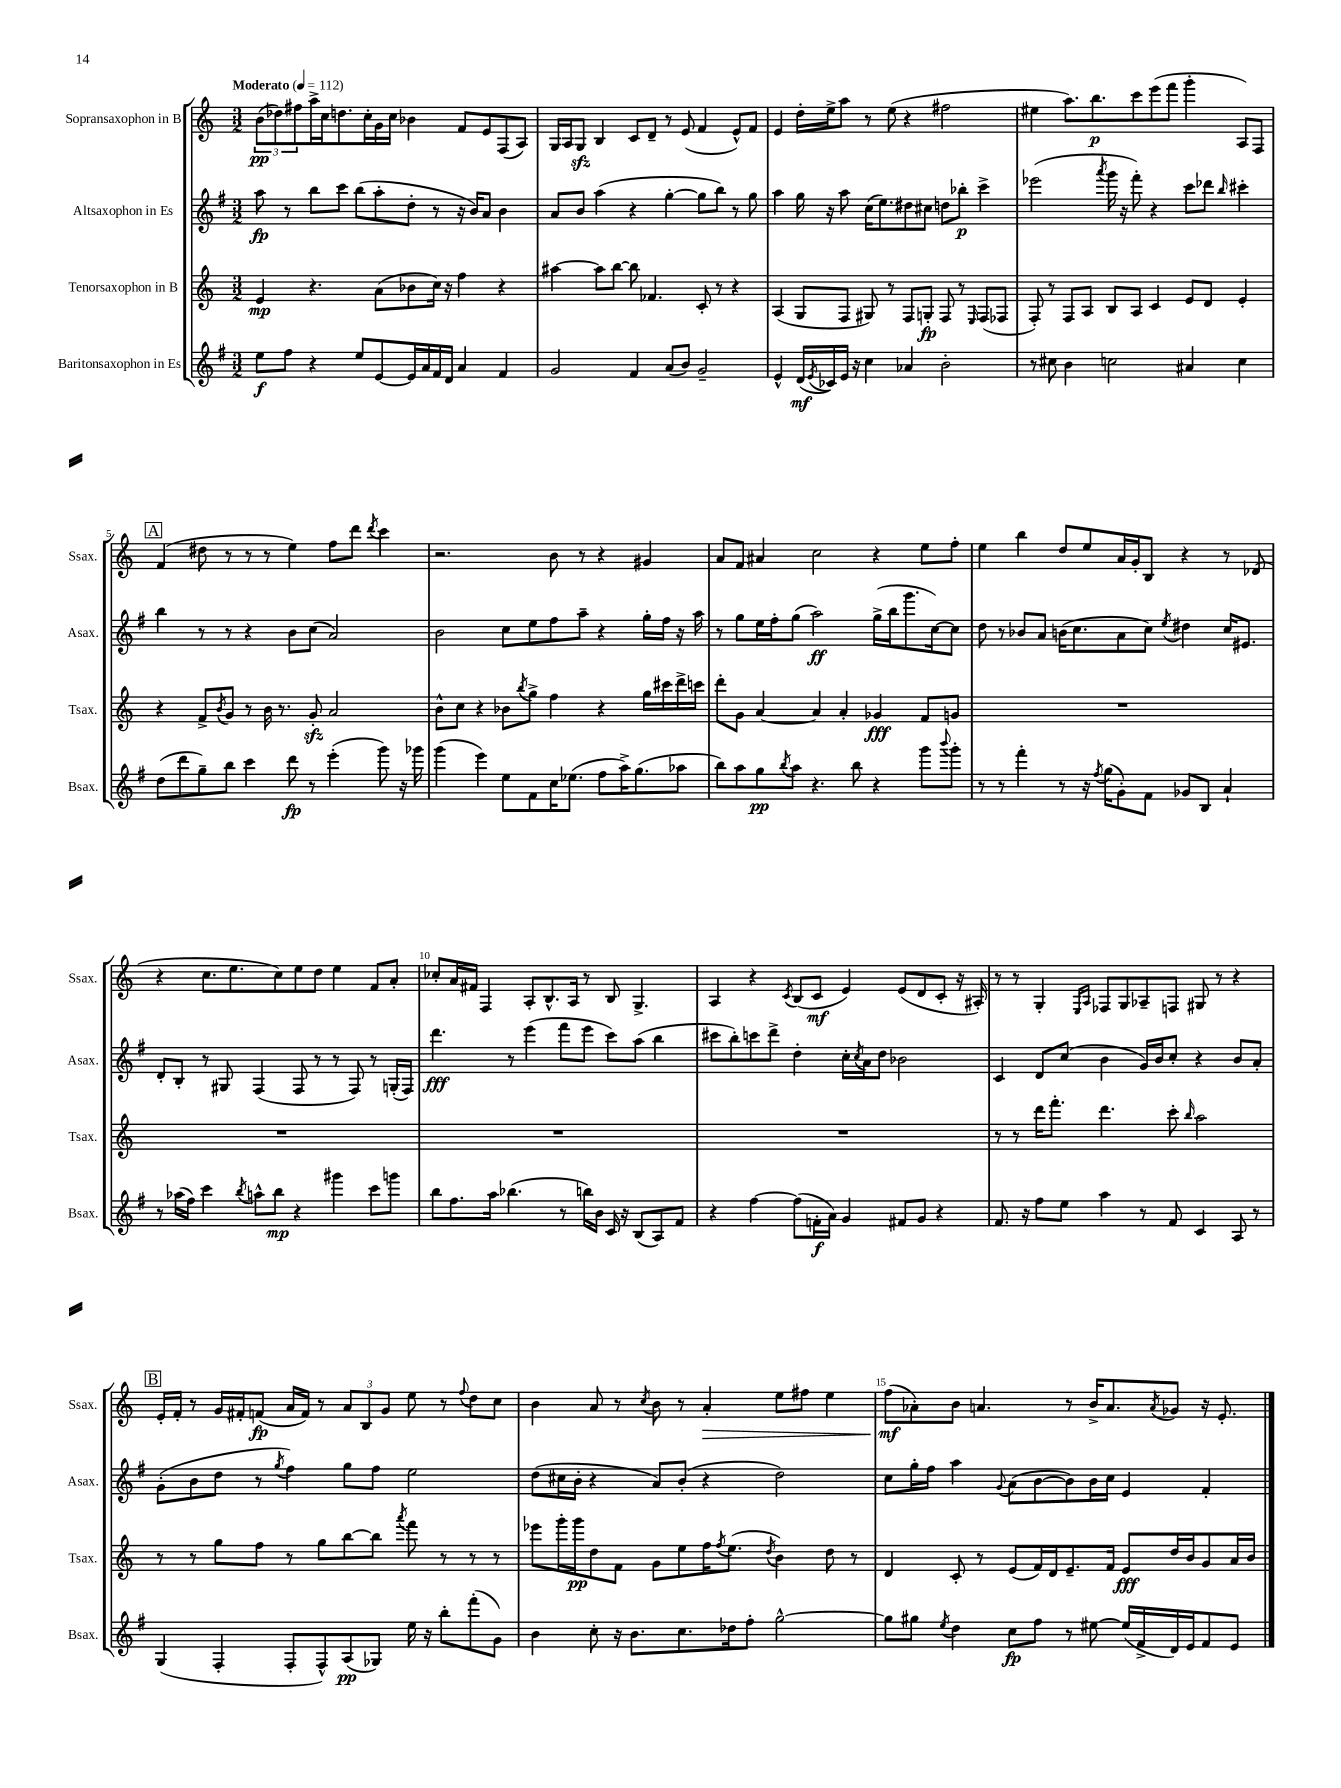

**kern	**kern	**kern	**kern
*staff4	*staff3	*staff2	*staff1
*clefG2	*clefG2	*clefG2	*clefG2
*k[f#]	*k[]	*k[f#]	*k[]
*M3/2	*M3/2	*M3/2	*M3/2
*MM112	*MM112	*MM112	*MM112
8ee	4e	8aa	(12b
.	.	.	12dd-)
8ff#	.	8r	.
.	.	.	12ff#
4r	4.r	8bb	16aa^
.	.	.	16cc
.	.	8ccc	8.dd
8ee	.	(8bb	.
.	.	.	16cc'
[8e	(8a	8aa'	16g
.	.	.	16cc
16e]	8b-	8dd'	4b-
16a	.	.	.
16f#	16cc)	8r	.
16d	16r	.	.
4a	4ff	16r	8f
.	.	16b)	.
.	.	8a	8e
4f#	4r	4b	(8F
.	.	.	8A)
=	=	=	=
2g	[4aa#	8a	16G
.	.	.	16A
.	.	8b	8G
.	8aa#]	(4aa	4B
.	[8bb	.	.
4f#	8bb]	4r	8c
.	4.f-	.	8d~
(8a	.	[4gg'	8r
8b)	.	.	(8e
2g~	8c'	8gg]	4f
.	8r	8bb)	.
.	4r	8r	8e^^)
.	.	8gg	8f
=	=	=	=
4e^^	(4A	4aa	4e
(16d	8G	16gg	16dd'
8qe	.	.	.
16c-)	.	16r	16ee^
16e	8F	8aa	8aa
16r	.	.	.
4cc	8G#)	(16cc	8r
.	.	8.ee)	.
.	8r	.	(8ee
4a-	8F	8dd#	4r
.	8G'	8cc#	.
2b'	8F	8dd	2ff#
.	8r	8bb-'	.
.	16qqE	.	.
.	(8F	4ccc^	.
.	8F-	.	.
=	=	=	=
8r	8F')	(2eee-	4ee#
8cc#	8r	.	.
4b	8F	.	8.aa)
.	8A	.	.
.	.	.	8.bb
.	.	8qaaa	.
2cc	8B	16ggg	.
.	.	16r	.
.	8A	8fff#')	8ccc
.	4c	4r	(8eee
.	.	.	8fff
4a#	8e	8ccc	4ggg'
.	8d	8ddd-	.
.	.	16qqbb	.
4cc	4e'	4ccc#'	8A)
.	.	.	8F
=	=	=	=
(8dd	4r	4bb	(4f
8ddd	.	.	.
8gg~)	8f^	8r	8dd#
.	8qb	.	.
8bb	8g	8r	8r
4ccc	8r	4r	8r
.	16b	.	8r
.	8.r	.	.
8ddd	.	8b	4ee)
8r	8g'	(8cc	.
(4eee'	2a	2a)	8ff
.	.	.	8ddd
.	.	.	8qddd
8ggg)	.	.	4ccc
16r	.	.	.
16ggg-	.	.	.
=	=	=	=
(4ggg	8b^^	2b	2.r
.	8cc	.	.
4eee)	4r	.	.
8ee	8b-	8cc	.
.	8qbb	.	.
8f#	8gg^	8ee	.
16cc	4ff	8ff#	8b
(8.ee-	.	.	.
.	.	8aa~	8r
8ff#	4r	4r	4r
16aa^)	.	.	.
(8.gg	.	.	.
.	16gg	16gg'	4g#
.	16ccc#	16ff#	.
8aa-	16ddd^	16r	.
.	16ccc	16aa	.
=	=	=	=
8bb)	8ddd'	8r	8a
8aa	8g	8gg	8f
8gg	[4a	16ee	4a#
.	.	16ff#'	.
8qbb	.	.	.
8aa	.	(8gg	.
4.r	4a]	2aa)	2cc
.	4a'	.	.
8bb	.	.	.
4r	4g-	(16gg^	4r
.	.	16bb	.
.	.	8.ggg	.
8ggg	8f	.	8ee
.	.	[16cc)	.
8qqbbb	.	.	.
8ggg'	8g	8cc]	8ff'
=	=	=	=
8r	1.r	8dd	4ee
8r	.	8r	.
4fff#'	.	8b-	4bb
.	.	8a	.
8r	.	(16b	8dd
.	.	8.cc	.
16r	.	.	8ee
8qff#	.	.	.
(16gg	.	.	.
8g')	.	8a	16a
.	.	.	16g'
8f#	.	8cc)	8B
.	.	8qee	.
8g-	.	4dd#	4r
8B	.	.	.
4a`	.	16cc	8r
.	.	8.e#	.
.	.	.	(8d-
=	=	=	=
8r	1.r	8d'	4r
(16aa-	.	8B'	.
16ff#)	.	.	.
4ccc	.	8r	8.cc
.	.	8G#	.
.	.	.	8.ee
8qbb	.	.	.
8aa^^	.	(4F#	.
8bb	.	.	8cc)
4r	.	8F#	8ee
.	.	8r	8dd
4ggg#	.	8r	4ee
.	.	8F#)	.
8ccc	.	8r	8f
8ggg	.	(16G'	8a'
.	.	16F#)	.
=	=	=	=
8bb	1.r	4.ddd	8cc-'
8.ff#	.	.	16a
.	.	.	16f#
.	.	.	4F
16aa	.	.	.
(4.bb-	.	8r	.
.	.	(4eee	8A'
.	.	.	8.B^^
8r	.	8fff#	.
.	.	.	16A
16bb)	.	8eee	8r
16b	.	.	.
16c	.	8ccc)	8B
16r	.	.	.
(8B	.	(8aa	4.G^
8A)	.	4bb	.
8f#	.	.	.
=	=	=	=
4r	1.r	8ccc#	4A
.	.	8bb')	.
[4ff#	.	8ccc	4r
.	.	8ddd^	.
.	.	.	8qc
(8ff#]	.	4dd'	(8B
16f'	.	.	8c
16a)	.	.	.
4g	.	16cc'	4e)
.	.	8qcc	.
.	.	16a	.
.	.	8dd	.
8f#	.	2b-	(8e
8g	.	.	8d
4r	.	.	8c'
.	.	.	16r
.	.	.	16A#')
=	=	=	=
8.f#	8r	4c	8r
.	8r	.	8r
16r	.	.	.
8ff#	16ddd	8d	4G'
.	8.fff'	.	.
8ee	.	(8cc	.
.	.	.	16qqE
.	.	.	16qqA
4aa	4.ddd	4b	8F-
.	.	.	8G
8r	.	16g)	8A-~
.	.	16b	.
8f#	8ccc'	8cc'	8F
.	16qqbb	.	.
4c	2aa	4r	8G#
.	.	.	8r
8A	.	8b	4r
8r	.	8a'	.
=	=	=	=
(4G	8r	(8g'	16e'
.	.	.	16f'
.	8r	8b	8r
4F#'	8gg	8dd	16g
.	.	.	16f#'
.	8ff	8r	(8f
.	.	8qgg	.
8F#'	8r	4ff#)	16a
.	.	.	16f)
8F#^^)	8gg	.	8r
(8A	[8bb	8gg	12a
.	.	.	12B
8G-)	8bb]	8ff#	.
.	.	.	12g
.	8qaaa	.	.
16ee	8fff	2ee	8ee
16r	.	.	.
8bb'	8r	.	8r
.	.	.	8qqff
(8fff#'	8r	.	8dd
8g)	8r	.	8cc
=	=	=	=
4b	8eee-	(8dd	4b
.	16ggg'	16cc#	.
.	16ggg	16b'	.
8cc'	8dd	4r	8a
16r	8f	.	8r
8.b	.	.	.
.	.	.	8qcc
.	8g	8a)	8b
8.cc	8ee	(8b'	8r
.	16ff	4r	4a'
.	8qff	.	.
16dd-	(8.ee	.	.
8ff#'	.	.	.
.	8qdd	.	.
[2gg^^	4b)	2dd)	8ee
.	.	.	8ff#
.	8dd	.	4ee
.	8r	.	.
=	=	=	=
8gg]	4d	8cc	(8ff
8gg#	.	16gg'	8a-')
.	.	16ff#	.
8qee	.	.	.
4dd	8c'	4aa	8b
.	8r	.	4.a
.	.	8qqg	.
8cc	(8e	(8a	.
8ff#	16f)	[8b	.
.	16d	.	.
8r	8.e~	8b])	8r
[8ee#	.	16b	16b^
.	16f	16cc	8.a
(16ee#]	8e	4e	.
16f#^	.	.	.
.	.	.	8qa
16d)	16dd	.	8g-
16e	16b	.	.
8f#	8g	4f#'	16r
.	.	.	8.e'
8e	16a	.	.
.	16b	.	.
==	==	==	==
*-	*-	*-	*-
